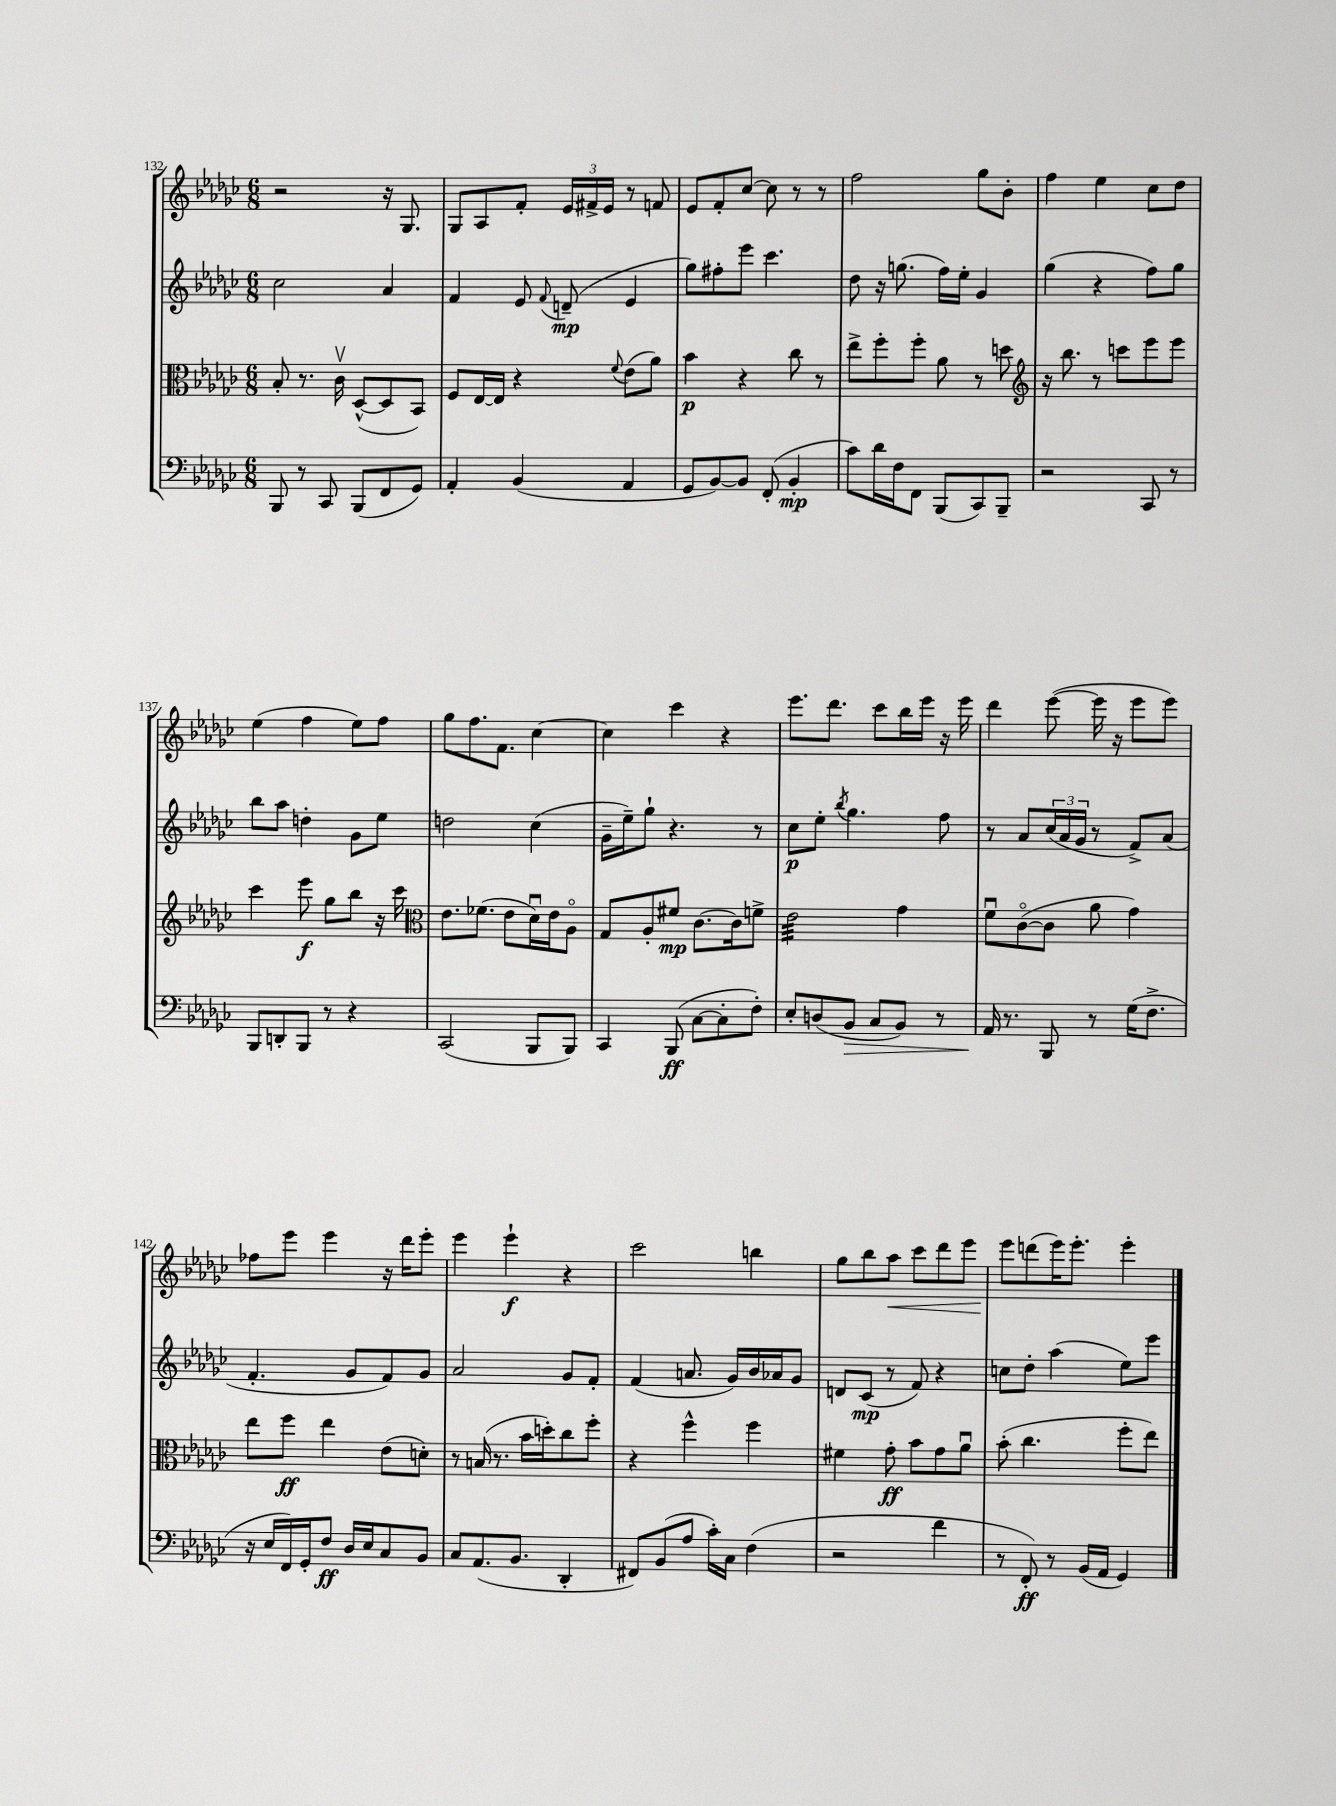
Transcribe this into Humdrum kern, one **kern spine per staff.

**kern	**kern	**kern	**kern
*staff4	*staff3	*staff2	*staff1
*clefF4	*clefC3	*clefG2	*clefG2
*k[b-e-a-d-g-c-]	*k[b-e-a-d-g-c-]	*k[b-e-a-d-g-c-]	*k[b-e-a-d-g-c-]
*M6/8	*M6/8	*M6/8	*M6/8
8BBB-/	8B-'/	2cc-\	2r
8r	8.r	.	.
8CC-/	.	.	.
.	16c-v\	.	.
(8BBB-/L	([8D-^^/L	.	.
8FF/	8D-/]	4a-/	16r
.	.	.	8.G-/
8GG-/J)	8BB-/J)	.	.
=	=	=	=
4AA-'/	8F/L	4f/	8G-/L
.	[16E-/L	.	8A-/
.	16E-/]JJ	.	.
(4BB-/	4r	8e-/	8f'/J
.	.	8qqf/	.
.	.	(8d~/	24e-/LL
.	.	.	24f#^/
.	.	.	24e-/JJ
.	8qqf/	.	.
4AA-/	(8e-\L	4e-/	8r
.	8a-\J)	.	8f/
=	=	=	=
8GG-/L	4b-\	8gg-\L)	8e-/L
[8BB-/)	.	8ff#'\	8f'/
8BB-/]J	4r	8eee-\J	[8cc-/J
(8FF'/	.	4.ccc-\	8cc-\]
4BB-'/	8cc-\	.	8r
.	8r	.	8r
=	=	=	=
8c-\L)	8ee-^\L	8dd-\	2ff\
16d-\L	8ff'\	16r	.
16F\J	.	(8.gg\	.
8FF\J	8ff'\J	.	.
(8BBB-/L	8a-\	16ff\LL)	.
.	.	16ee-'\JJ	.
8CC-/)	8r	4g-/	8gg-\L
8BBB-~/J	8dd\	.	8b-'\J
=	=	=	=
*	*clefG2	*	*
2r	16r	(4gg-\	4ff\
.	8.bb-\	.	.
.	8r	4r	4ee-\
.	8ccc\L	.	.
8CC-/	8eee-\	8ff\L)	8cc-\L
8r	8eee-\J	8gg-\J	8dd-\J
=	=	=	=
8BBB-/L	4ccc-\	8bb-\L	(4ee-\
8DD'/	.	8aa-\J	.
8BBB-/J	8eee-\	4dd'\	4ff\
8r	8gg-\L	.	.
4r	8bb-\J	8g-\L	8ee-\L)
.	16r	8ee-\J	8ff\J
.	16ccc-\	.	.
=	=	=	=
*	*clefC3	*	*
(2CC-/	8.e-\L	2dd\	8gg-\L
.	.	.	8.ff\
.	(8.f-\J	.	.
.	.	.	8.f\J
.	8e-\L	.	.
8BBB-/L	16d-u\L)	(4cc-\	[4cc-\
.	16e-\J	.	.
8BBB-/J)	8A-o\J	.	.
=	=	=	=
4CC-/	8G-/L	16g-~\LL	4cc-\]
.	.	16ee-~\J)	.
.	8A-'/	8gg-`\J	.
(8BBB-/	8f#/J	4.r	4ccc-\
[8C-\L	[8.c-\L	.	.
8C-'\]	.	.	4r
.	16c-\]k	.	.
8F'\J)	8f^\J	8r	.
=	=	=	=
8E-'/L	2e-\	8cc-\L	8.eee-\L
(8D/	.	8ee-'\J	.
.	.	.	8.ddd-\J
.	.	8qbb-/	.
8BB-/J	.	4.gg-\	.
8C-/L	.	.	8ccc-\L
8BB-/J)	4g-\	.	16bb-\L
.	.	.	16eee-\JJ
8r	.	8ff\	16r
.	.	.	16eee-\
=	=	=	=
16AA-/	8fu\L	8r	4ddd-\
8.r	.	.	.
.	([8c-o\	8a-/L	.
8BBB-/	8c-\]J	(24cc-/L	([8eee-\
.	.	24a-/	.
.	.	24g-/JJ	.
8r	8a-\	8r	16eee-\]
.	.	.	16r
(16G-\LK	4g-\)	8f^/L)	8eee-\L
8.F^\J	.	.	.
.	.	(8a-/J	8eee-\J)
=	=	=	=
16r	8ee-\L	4.f'/	8ff-\L
16E-/LL	.	.	.
16FF/)	8ff\J	.	8eee-\J
16GG-'/J	.	.	.
8F/J	4ee-\	.	4eee-\
16D-/LL	.	8g-/L	.
16E-/J	.	.	.
8C-/	(8e-\L	8f/)	16r
.	.	.	16ddd-\LK
8BB-/J	8d'\J)	8g-/J	8eee-'\J
=	=	=	=
8C-/L	8r	2a-/	4eee-\
(8.AA-/	(16B/	.	.
.	8.r	.	.
.	.	.	4eee-`\
8.BB-/J	.	.	.
.	16b-\LL	.	.
.	16dd'\J)	.	.
4DD-'/	8cc-\	8g-/L	4r
.	8ff'\J	8f'/J	.
=	=	=	=
8FF#/L)	4r	(4f/	2ccc-\
(8BB-/	.	.	.
8A-/J	4ff^^\	8.a/	.
16c-'\LL)	.	.	.
16C-\JJ	.	16g-/LL)	.
(4F\	4ff\	16b-/	4bb\
.	.	16a-/J	.
.	.	8g-/J	.
=	=	=	=
2r	4f#\	8d/L	8gg-\L
.	.	(8c-/J	8bb-\
.	8g-'\	8r	8aa-\J
.	8b-\L	8f/)	8ccc-\L
4f\	8g-\	4r	8ddd-\
.	8a-u\J	.	8eee-\J
=	=	=	=
8r	(8b-'\	8cc\L	8eee-\L
8FF'/)	4.cc-\	8dd-'\J	(8ddd\
8r	.	(4aa-\	16eee-\K)
.	.	.	8.eee-'\J
(16BB-/LL	.	.	.
16AA-/JJ	.	.	.
4GG-/)	8ff'\L	8ee-\L)	4eee-'\
.	8ee-\J)	8eee-\J	.
==	==	==	==
*-	*-	*-	*-
